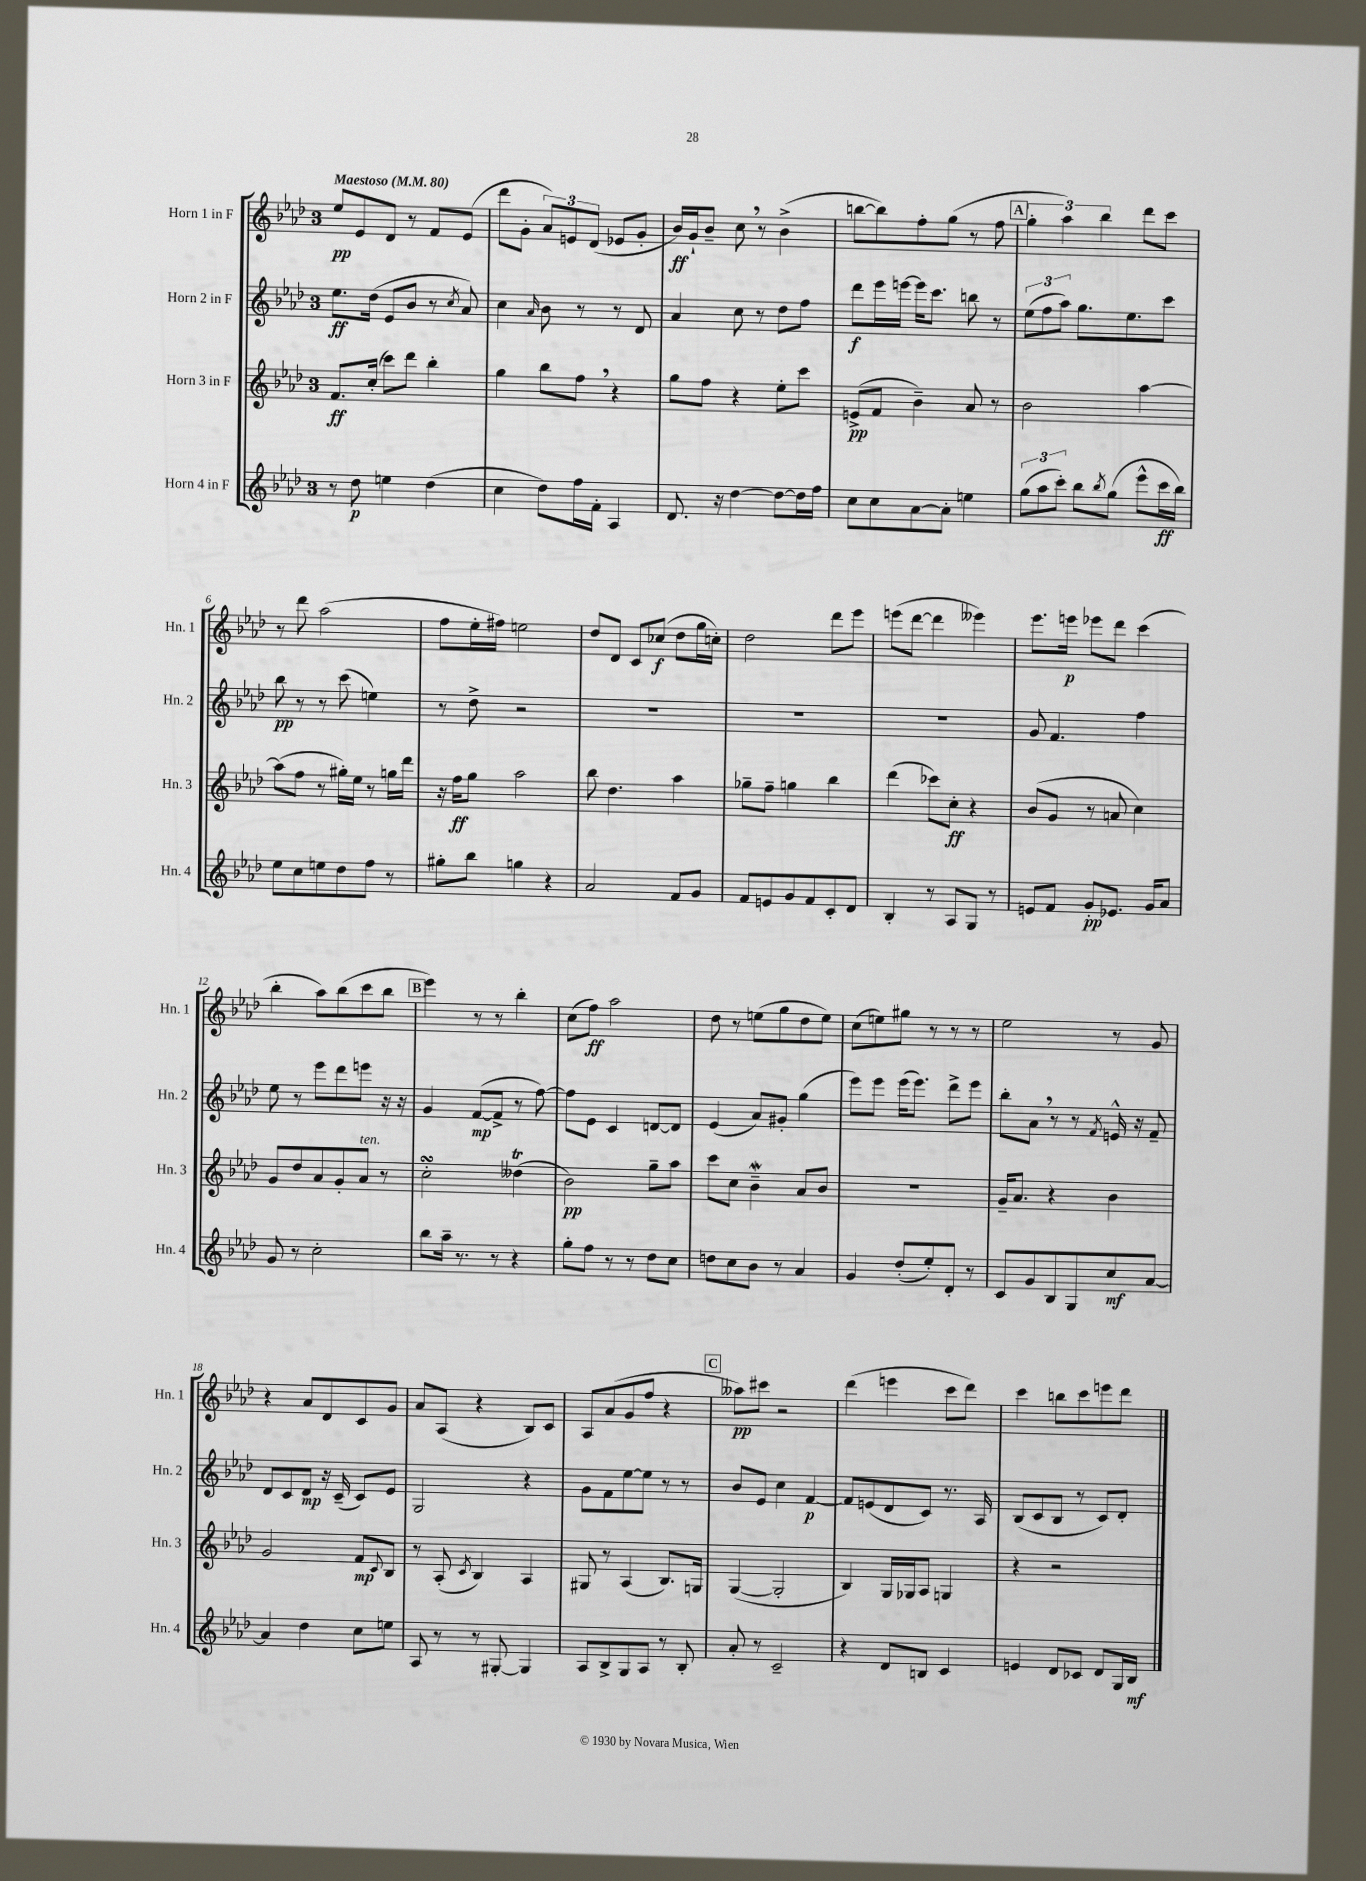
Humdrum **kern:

**kern	**dynam	**kern	**dynam	**kern	**dynam	**kern	**dynam
*part4	*part4	*part3	*part3	*part2	*part2	*part1	*part1
*staff4	*staff4	*staff3	*staff3	*staff2	*staff2	*staff1	*staff1
*I"Horn 4 in F	*	*I"Horn 3 in F	*	*I"Horn 2 in F	*	*I"Horn 1 in F	*
*I'Hn. 4	*	*I'Hn. 3	*	*I'Hn. 2	*	*I'Hn. 1	*
*clefG2	*	*clefG2	*	*clefG2	*	*clefG2	*
*k[b-e-a-d-]	*	*k[b-e-a-d-]	*	*k[b-e-a-d-]	*	*k[b-e-a-d-]	*
*M3/4	*	*M3/4	*	*M3/4	*	*M3/4	*
*MM80	*	*MM80	*	*MM80	*	*MM80	*
=1	=1	=1	=1	=1	=1	=1	=1
!	!	!	!	!	!	!LO:TX:a:B:t=Maestoso	!
8r	.	8.f/L	ff	8.ee-\L	ff	8ee-/L	pp
8dd-\	p	.	.	.	.	8e-/	.
.	.	(16cc'/Jk	.	(16dd-\Jk	.	.	.
4een\	.	8ccc\L)	.	8e-/L	.	8d-/J	.
.	.	8ddd-\J	.	8b-/J	.	8r	.
(4dd-\	.	4bb-'\	.	8r	.	8f/L	.
.	.	.	.	8qcc/	.	.	.
.	.	.	.	8a-/)	.	(8e-/J	.
=2	=2	=2	=2	=2	=2	=2	=2
4cc\	.	4gg\	.	4cc\	.	8ddd-\L	.
.	.	.	.	.	.	8g'\J	.
.	.	.	.	16qqa-/	.	.	.
8dd-\L)	.	8bb-\L	.	8b-\	.	12a-/L)	.
.	.	.	.	.	.	12en/	.
16ff\L	.	8ff,\J	.	8r	.	.	.
.	.	.	.	.	.	(12d-/J	.
16f'\JJ	.	.	.	.	.	.	.
4A-/	.	4r	.	8r	.	8e-X/L	.
.	.	.	.	8d-/	.	8g'/J	.
=3	=3	=3	=3	=3	=3	=3	=3
8.d-/	.	8gg\L	.	4a-/	.	16b-/LL)	ff
.	.	.	.	.	.	16g`/J	.
.	.	8ff\J	.	.	.	8b-~/J	.
16r	.	.	.	.	.	.	.
[4dd-\	.	4r	.	8cc\	.	8cc,\	.
.	.	.	.	8r	.	8r	.
8dd-\L_	.	8ee-'\L	.	8dd-\L	.	(4b-^\	.
16dd-\L]	.	8ccc\J	.	8ff\J	.	.	.
16ff\JJ	.	.	.	.	.	.	.
=4	=4	=4	=4	=4	=4	=4	=4
8cc\L	.	(8en^/L	pp	8ddd-\L	f	[8bbn\L	.
8cc\	.	8f/J	.	16eee-\L	.	8bb\])	.
.	.	.	.	[16eeen\JJ	.	.	.
[8a-\	.	4b-~\)	.	16eee\KL]	.	8ff'\	.
.	.	.	.	8.ccc\J	.	.	.
8a-'\J]	.	.	.	.	.	(8gg\J	.
4een\	.	8a-/	.	8bbn\	.	8r	.
.	.	8r	.	8r	.	8ff\	.
!!LO:REH:place=s1:t=A
=5	=5	=5	=5	=5	=5	=5	=5
(12gg\L	.	2b-\	.	(12ee-\L	.	6gg'\	.
12aa-\	.	.	.	12ff\	.	.	.
12ccc'\J)	.	.	.	12aa-\J)	.	6aa-\)	.
8bb-\L	.	.	.	8.gg\L	.	.	.
.	.	.	.	.	.	6bb-\	.
8qbb-/	.	.	.	.	.	.	.
(8gg\J	.	.	.	.	.	.	.
.	.	.	.	8.ee-\	.	.	.
8eee-^^\L	.	[4aa-\	.	.	.	8ddd-\L	.
16ccc\L	ff	.	.	8ccc\J	.	8ccc\J	.
16bb-\JJ)	.	.	.	.	.	.	.
!!LO:LB:g=z
=6	=6	=6	=6	=6	=6	=6	=6
8ee-\L	.	(8aa-\L]	.	8bb-\	pp	8r	.
8cc\	.	8ff\J	.	8r	.	8ddd-\	.
8een\	.	8r	.	8r	.	(2aa-\	.
8dd-\	.	16gg#X'\LL)	.	(8ccc\	.	.	.
.	.	16ee-\JJ	.	.	.	.	.
8ff\J	.	8r	.	4een\)	.	.	.
8r	.	16ggn\LL	.	.	.	.	.
.	.	16ddd-\JJ	.	.	.	.	.
=7	=7	=7	=7	=7	=7	=7	=7
8gg#X'\L	.	16r	.	8r	.	8ff\L	.
.	.	16ff\KL	ff	.	.	.	.
8bb-\J	.	8gg\J	.	8dd-^\	.	16ee-'\L	.
.	.	.	.	.	.	16ff#X\JJ)	.
4ggn\	.	2aa-\	.	2r	.	2een\	.
4r	.	.	.	.	.	.	.
=8	=8	=8	=8	=8	=8	=8	=8
2a-/	.	8bb-\	.	2.r	.	8dd-/L	.
.	.	4.dd-\	.	.	.	8d-/J	.
.	.	.	.	.	.	8c/L	.
.	.	.	.	.	.	(8cc-X/J	f
8f/L	.	4aa-\	.	.	.	8dd-\L	.
8g/J	.	.	.	.	.	16gg\L	.
.	.	.	.	.	.	16ccn'\JJ)	.
=9	=9	=9	=9	=9	=9	=9	=9
8f/L	.	8gg-X~\L	.	2.r	.	2dd-\	.
8en/	.	8ff~\J	.	.	.	.	.
8g/	.	4ggn\	.	.	.	.	.
8f/	.	.	.	.	.	.	.
8c'/	.	4bb-\	.	.	.	8ddd-\L	.
8d-/J	.	.	.	.	.	8eee-\J	.
=10	=10	=10	=10	=10	=10	=10	=10
4B-'/	.	(4ddd-\	.	2.r	.	(8eeen\L	.
.	.	.	.	.	.	[8ddd-\J	.
8r	.	8ccc-X\L)	.	.	.	4ddd-\]	.
8A-/L	.	8cc'\J	ff	.	.	.	.
8G/J	.	4r	.	.	.	4eee--X\)	.
8r	.	.	.	.	.	.	.
=11	=11	=11	=11	=11	=11	=11	=11
8en/L	.	(8b-/L	.	8g/	.	8.eee-\L	.
8f/J	.	8g/J	.	4.f/	.	.	.
.	.	.	.	.	.	16eeen\Jk	p
8g'/L	pp	8r	.	.	.	8eee-X\L	.
8.e-X/J	.	8an/	.	.	.	8ddd-\J	.
.	.	4cc\)	.	4ff\	.	(4ccc\	.
16g/KL	.	.	.	.	.	.	.
8a-/J	.	.	.	.	.	.	.
!!LO:LB:g=z
=12	=12	=12	=12	=12	=12	=12	=12
8g/	.	8g/L	.	8ee-\	.	4bb-'\	.
8r	.	8dd-/	.	8r	.	.	.
2cc'\	.	8a-/	.	8eee-\L	.	8aa-\L)	.
.	.	8g'/	.	8ddd-\	.	(8bb-\	.
!	!	!LO:TX:a:i:t=ten.	!	!	!	!	!
.	.	8a-/J	.	8eeen\J	.	8ccc\	.
.	.	8r	.	16r	.	8bb-\J	.
.	.	.	.	16r	.	.	.
!!LO:REH:place=s1:t=B
=13	=13	=13	=13	=13	=13	=13	=13
8bb-\L	.	2ccsSsS'\	.	4g/	.	4eee-\)	.
16aa-~\Jk	.	.	.	.	.	.	.
8.r	.	.	.	.	.	.	.
.	.	.	.	([8f/L	mp	8r	.
8r	.	.	.	8f^/J]	.	8r	.
4r	.	(4dd--XT\	.	8r	.	4bb-'\	.
.	.	.	.	[8ff\)	.	.	.
=14	=14	=14	=14	=14	=14	=14	=14
8gg'\L	.	2b-\)	pp	8ff\L]	.	(8cc\L	.
8ff\J	.	.	.	8e-\J	.	8ff\J)	ff
8r	.	.	.	4c/	.	2aa-\	.
8r	.	.	.	.	.	.	.
8dd-\L	.	8gg~\L	.	[8dn/L	.	.	.
8cc\J	.	8aa-\J	.	8d/J]	.	.	.
=15	=15	=15	=15	=15	=15	=15	=15
8ddn\L	.	8ccc\L	.	(4e-/	.	8dd-\	.
8cc\	.	8cc\J	.	.	.	8r	.
8b-\J	.	4b-W~\	.	8a-/L)	.	(8een\L	.
8r	.	.	.	8g#X'/J	.	8gg\	.
4a-/	.	8a-/L	.	(4gg\	.	8dd-\	.
.	.	8b-/J	.	.	.	8ee\J)	.
=16	=16	=16	=16	=16	=16	=16	=16
4g/	.	2.r	.	8eee-\L)	.	(8cc\L	.
.	.	.	.	8eee-\J	.	8een\)	.
(8dd-'/L	.	.	.	(16eee-\KL	.	8gg#X\J	.
.	.	.	.	8.eee-\J)	.	.	.
8ee-'/)	.	.	.	.	.	8r	.
8d-'/J	.	.	.	8ddd-^\L	.	8r	.
8r	.	.	.	8eee-\J	.	8r	.
=17	=17	=17	=17	=17	=17	=17	=17
8c/L	.	16g~/KL	.	8bb-'\L	.	2ee-\	.
.	.	8.a-/J	.	.	.	.	.
8g/	.	.	.	8a-,\J	.	.	.
8B-/	.	4r	.	8r	.	.	.
8G/	.	.	.	8r	.	.	.
.	.	.	.	8qf/	.	.	.
8cc/	mf	4b-\	.	16en^^/	.	8r	.
.	.	.	.	16r	.	.	.
[8a-/J	.	.	.	8f~/	.	8g/	.
!!LO:LB:g=z
=18	=18	=18	=18	=18	=18	=18	=18
4a-/]	.	2g/	.	8d-/L	.	4r	.
.	.	.	.	8c/	.	.	.
4dd-\	.	.	.	8d-/J	mp	8a-/L	.
.	.	.	.	16r	.	8d-/	.
.	.	.	.	(16c~/	.	.	.
8cc\L	.	8f/L	mp	8c/L)	.	8c/	.
.	.	8qqc/	.	.	.	.	.
8een\J	.	8B-/J	.	8e-/J	.	8g/J	.
=19	=19	=19	=19	=19	=19	=19	=19
8A-/	.	8r	.	2G/	.	8a-/L	.
8r	.	(8A-'/	.	.	.	(8A-/J	.
.	.	8qc/	.	.	.	.	.
8r	.	4B-/)	.	.	.	4r	.
[8G#X'/	.	.	.	.	.	.	.
4G#/]	.	4A-/	.	4r	.	8B-/L)	.
.	.	.	.	.	.	8c/J	.
=20	=20	=20	=20	=20	=20	=20	=20
8A-/L	.	8G#X/	.	8g\L	.	8A-/L	.
8B-^/	.	8r	.	8f\	.	(8a-/	.
8G/	.	(4A-/	.	[8ee-\	.	8g/	.
8A-/J	.	.	.	8ee-\J]	.	8ff/J	.
8r	.	8.B-/L)	.	8r	.	4r	.
8B-'/	.	.	.	8r	.	.	.
.	.	16Gn/Jk	.	.	.	.	.
!!LO:REH:place=s1:t=C
=21	=21	=21	=21	=21	=21	=21	=21
8a-'/	.	([4G/	.	8b-/L	.	8aa--X\L)	pp
8r	.	.	.	8e-/J	.	8ccc#X\J	.
2c~/	.	2G'/]	.	4cc\	.	2r	.
.	.	.	.	[4f/	p	.	.
=22	=22	=22	=22	=22	=22	=22	=22
4r	.	4B-/)	.	8f/L]	.	(4ddd-\	.
.	.	.	.	(8en/	.	.	.
8d-/L	.	16G/LL	.	8d-/	.	4eeen\	.
.	.	16G-X/J	.	.	.	.	.
8Bn/J	.	8A-/J	.	8c/J)	.	.	.
4c/	.	4Gn/	.	8.r	.	8ccc\L	.
.	.	.	.	.	.	8ddd-\J)	.
.	.	.	.	16A-/	.	.	.
=23	=23	=23	=23	=23	=23	=23	=23
4en/	.	4r	.	(8B-/L	.	4ccc\	.
.	.	.	.	8c/	.	.	.
8d-/L	.	2r	.	8B-/J	.	8bbn\L	.
8c-X/J	.	.	.	8r	.	8ccc\	.
8d-/L	.	.	.	8c/L)	.	8eeen\	.
16G/L	.	.	.	8d-'/J	.	8ddd-\J	.
16B-/JJ	mf	.	.	.	.	.	.
==	==	==	==	==	==	==	==
*-	*-	*-	*-	*-	*-	*-	*-
